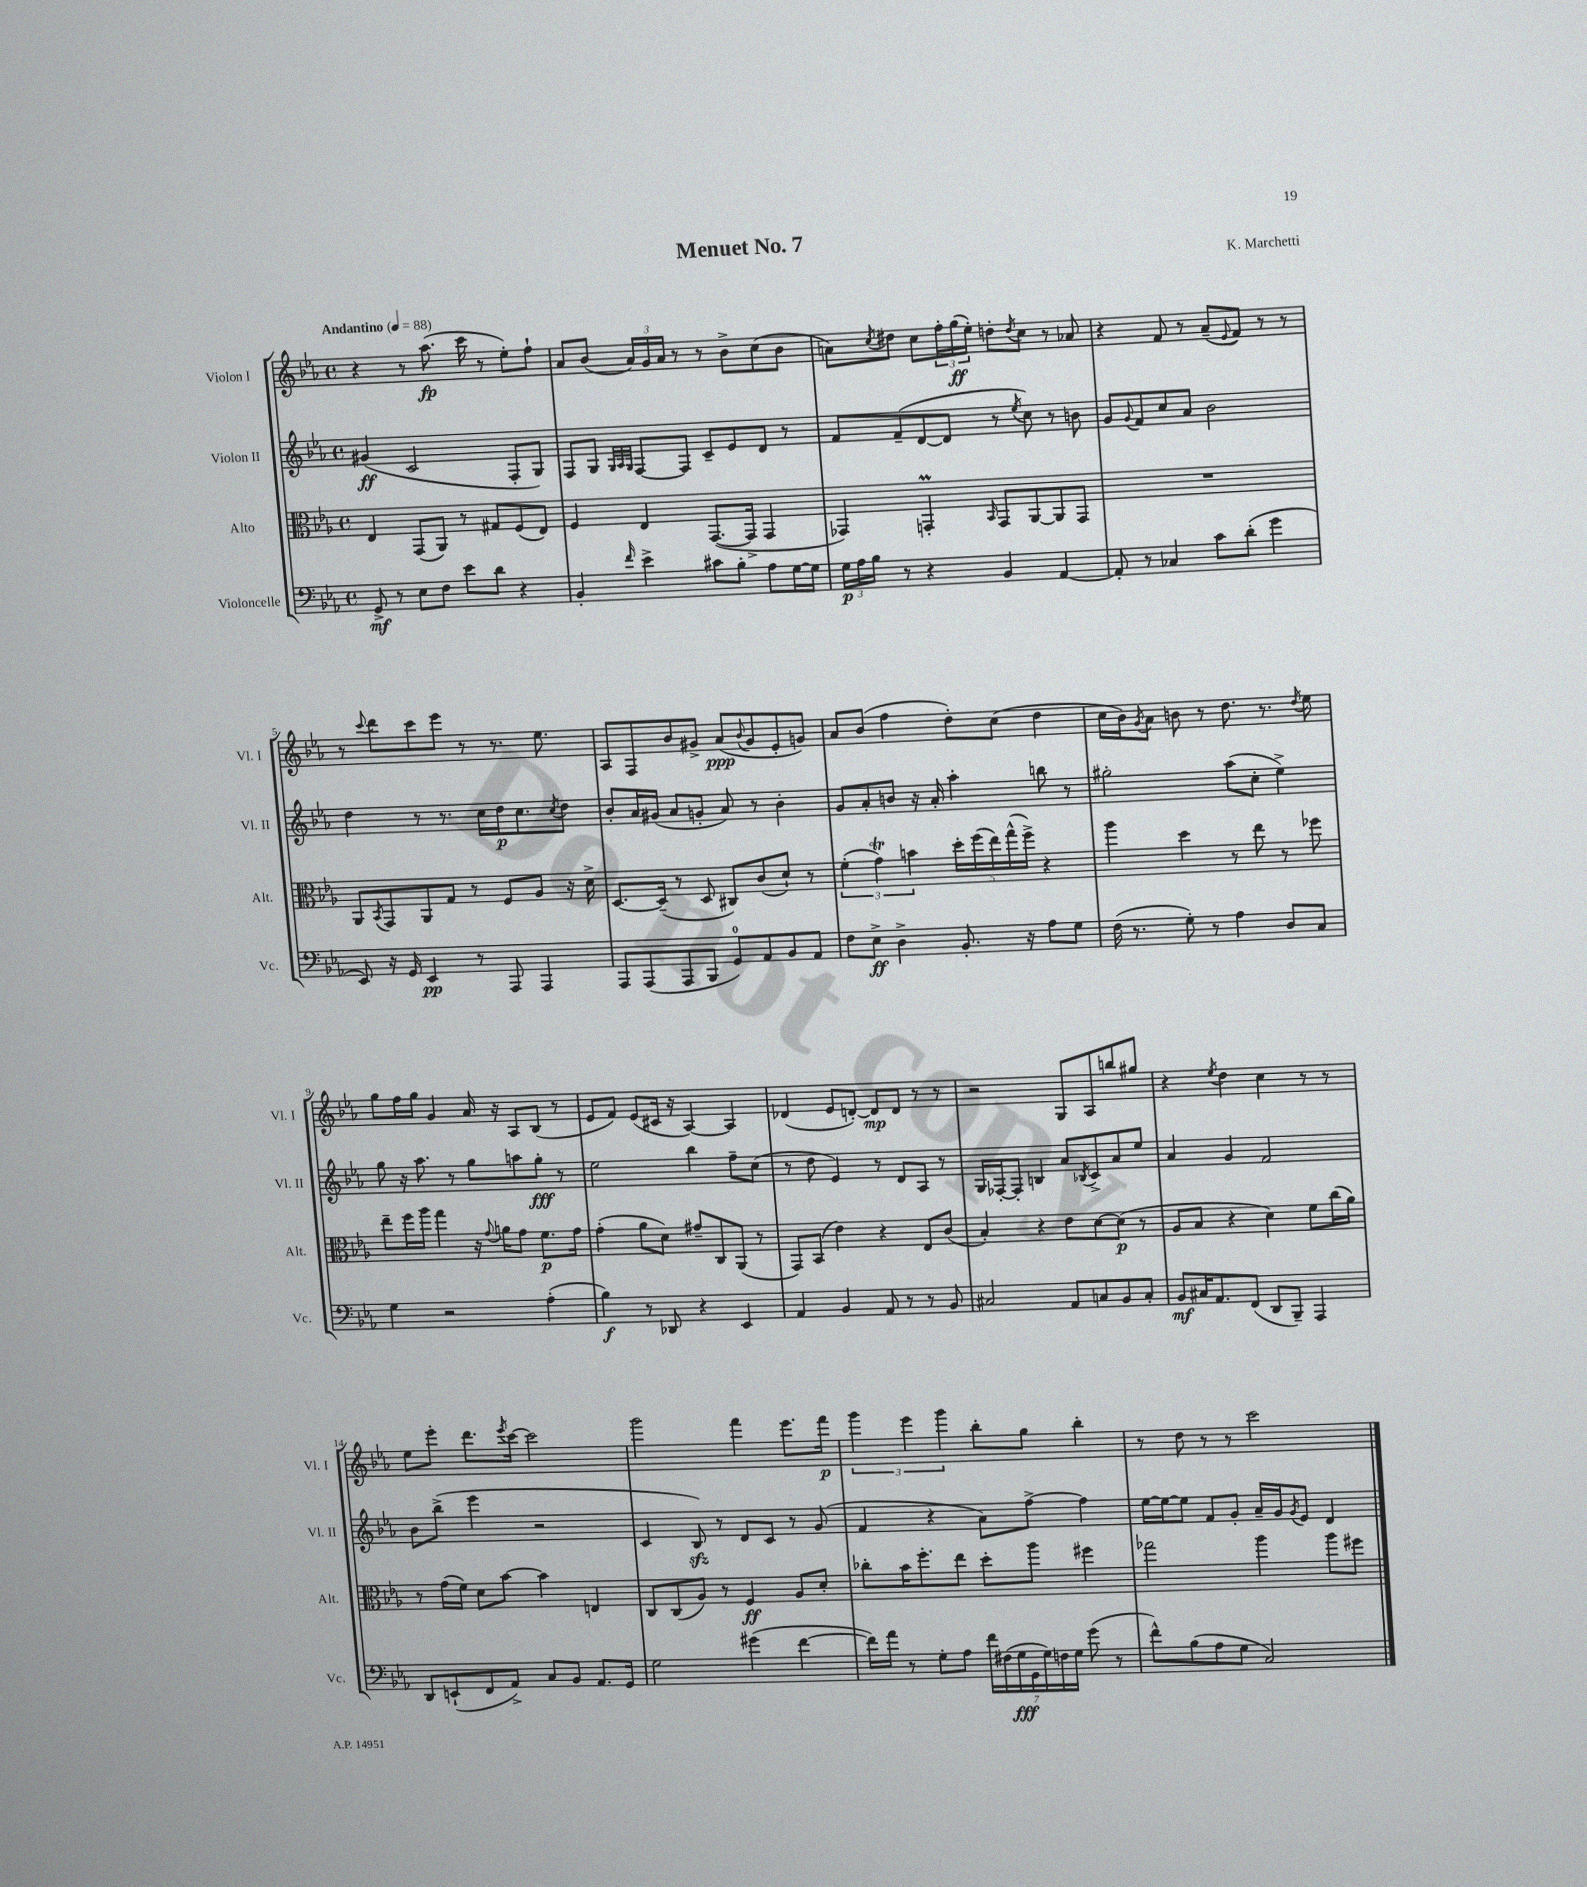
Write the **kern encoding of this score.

**kern	**dynam	**kern	**dynam	**kern	**dynam	**kern	**dynam
*part4	*part4	*part3	*part3	*part2	*part2	*part1	*part1
*staff4	*staff4	*staff3	*staff3	*staff2	*staff2	*staff1	*staff1
*I"Violoncelle	*	*I"Alto	*	*I"Violon II	*	*I"Violon I	*
*I'Vc.	*	*I'Alt.	*	*I'Vl. II	*	*I'Vl. I	*
*clefF4	*	*clefC3	*	*clefG2	*	*clefG2	*
*k[b-e-a-]	*	*k[b-e-a-]	*	*k[b-e-a-]	*	*k[b-e-a-]	*
*M4/4	*	*M4/4	*	*M4/4	*	*M4/4	*
*met(c)	*	*met(c)	*	*met(c)	*	*met(c)	*
*MM88	*	*MM88	*	*MM88	*	*MM88	*
=1	=1	=1	=1	=1	=1	=1	=1
!	!	!	!	!	!	!LO:TX:a:B:t=Andantino	!
8GG^/	mf	4E-/	.	(4g#X/	ff	4r	.
8r	.	.	.	.	.	.	.
8E-\L	.	(8GG/L	.	2c/	.	8r	.
8F\J	.	8AA-/J)	.	.	.	(8.aa-\	fp
8e-\L	.	8r	.	.	.	.	.
.	.	.	.	.	.	16ccc\	.
8d\J	.	8G#X/L	.	.	.	8r	.
4r	.	(8F/	.	8F'/L	.	8ee-'\L)	.
.	.	8E-/J)	.	8G/J)	.	8ff`\J	.
=2	=2	=2	=2	=2	=2	=2	=2
4BB-'/	.	4F/	.	8F/L	.	8a-/L	.
.	.	.	.	8G/J	.	(8b-/J	.
.	.	.	.	32qqG/LLL	.	.	.
.	.	.	.	32qqA-/	.	.	.
16qqf/	.	.	.	32qqG/JJJ	.	.	.
4e-^\	.	4E-/	.	[8F/L	.	24a-/LL)	.
.	.	.	.	.	.	24g/	.
.	.	.	.	.	.	24a-/JJ	.
.	.	.	.	8F/J]	.	8r	.
8c#X\L	.	([8.GG/L	.	8c~/L	.	8r	.
8B-'\J	.	.	.	8e-/	.	8b-^\L	.
.	.	16GG^/Jk]	.	.	.	.	.
8A-\L	.	4GG/	.	8d/J	.	(8cc\	.
[16G\L	.	.	.	8r	.	8b-\J	.
16G\JJ]	.	.	.	.	.	.	.
=3	=3	=3	=3	=3	=3	=3	=3
24G\LL	p	4GG-X/)	.	8f/L	.	8an\L)	.
24A-\	.	.	.	.	.	.	.
24B-\JJ	.	.	.	.	.	.	.
.	.	.	.	.	.	8qcc/	.
8r	.	.	.	(8f~/	.	8dd#X\J	.
4r	.	4GGnm'/	.	[8d/	.	8cc\L	.
.	.	.	.	8d/J]	.	24ff'\L	.
.	.	.	.	.	.	(24gg\	ff
.	.	.	.	.	.	24ee-'\JJ)	.
.	.	16qqBB-/	.	.	.	.	.
4BB-/	.	8GG/L	.	8r	.	8ddn'\L	.
.	.	.	.	8qee-/	.	8qdd/	.
.	.	[8AA-/	.	8cc\)	.	8cc\J	.
[4AA-/	.	8AA-/]	.	8r	.	8r	.
.	.	8GG/J	.	8bn\	.	8a-X/	.
=4	=4	=4	=4	=4	=4	=4	=4
8AA-'/]	.	1r	.	8g/L	.	4r	.
.	.	.	.	8qqg/	.	.	.
8r	.	.	.	8f/	.	.	.
4C-X/	.	.	.	8cc/	.	8f/	.
.	.	.	.	8a-/J	.	8r	.
8c\L	.	.	.	2b-\	.	(8a-~/L	.
.	.	.	.	.	.	8qqe-/	.
(8d'\J	.	.	.	.	.	8f/J)	.
4g\	.	.	.	.	.	8r	.
.	.	.	.	.	.	8r	.
!!LO:LB:g=z
=5	=5	=5	=5	=5	=5	=5	=5
8EE-/)	.	8AA-/L	.	4dd\	.	8r	.
.	.	8qBB-/	.	.	.	8qqccc/	.
16r	.	8GG/	.	.	.	8ddd\L	.
16GG/	.	.	.	.	.	.	.
4EE-/	pp	8AA-/	.	8r	.	8ccc\	.
.	.	8G/J	.	8.r	.	8eee-\J	.
8r	.	8r	.	.	.	8r	.
.	.	.	.	16cc\LL	.	.	.
8AAA-/	.	8F/L	.	16dd\J	p	8.r	.
.	.	.	.	8.cc\	.	.	.
4AAA-/	.	8A-/J	.	.	.	.	.
.	.	.	.	.	.	8.ee-\	.
.	.	.	.	8qcc/	.	.	.
.	.	16r	.	8dd\J	.	.	.
.	.	16d^\	.	.	.	.	.
=6	=6	=6	=6	=6	=6	=6	=6
8AAA-/L	.	[8.D/L	.	8b-'/L	.	8A-/L	.
(8AAA-/	.	.	.	16a-/L	.	8F/	.
.	.	(16D~/Jk]	.	(16g#X/JJ	.	.	.
8AAA-/	.	8r	.	8a-/L	.	8b-/	.
8BBB-/J	.	8D/	.	8gn'/J	.	8g#X^/J	.
8GG/L)	.	8C#X/L)	.	8a-/)	.	(8a-/L	ppp
.	.	.	.	.	.	8qqb-/	.
8AA-/	.	(8c/	.	8r	.	8g#/	.
8BB-/	.	8d`/J)	.	4b-'\	.	8e-'/	.
8AA-/J	.	8r	.	.	.	8gn/J)	.
=7	=7	=7	=7	=7	=7	=7	=7
8F\L	.	(6f'\	.	8g/L	.	8a-/L	.
8E-^\J	ff	.	.	8a-'/	.	(8b-/J	.
.	.	6gt\)	.	.	.	.	.
4D^\	.	.	.	8bn/J	.	4ff\	.
.	.	6bn\	.	.	.	.	.
.	.	.	.	16r	.	.	.
.	.	.	.	16a-'/	.	.	.
8.BB-'/	.	20dd'\LL	.	4aa-'\	.	8dd'\L)	.
.	.	(20ff\	.	.	.	.	.
.	.	20ee-\)	.	.	.	.	.
.	.	.	.	.	.	(8cc\J	.
.	.	(20gg^^\	.	.	.	.	.
16r	.	.	.	.	.	.	.
.	.	20ff^\JJ)	.	.	.	.	.
8A-\L	.	4r	.	8bbn\	.	4dd\	.
8G\J	.	.	.	8r	.	.	.
=8	=8	=8	=8	=8	=8	=8	=8
(16F\	.	4aa-\	.	2gg#X'\	.	16cc\LL	.
8.r	.	.	.	.	.	16b-\J)	.
.	.	.	.	.	.	8qg/	.
.	.	.	.	.	.	8a-\J	.
8G'\)	.	4dd\	.	.	.	8bn\	.
8r	.	.	.	.	.	8r	.
4A-\	.	8r	.	(8aa-\L	.	8.dd\	.
.	.	8ee-\	.	8cc'\J	.	.	.
.	.	.	.	.	.	8.r	.
8D/L	.	8r	.	4ee-^\)	.	.	.
.	.	.	.	.	.	8qdd/	.
8C/J	.	8ff-X\	.	.	.	8ee-\	.
!!LO:LB:g=z
=9	=9	=9	=9	=9	=9	=9	=9
4G\	.	8ee-~\L	.	8gg\	.	8gg\L	.
.	.	16ff\L	.	16r	.	16ff\L	.
.	.	16aa-\JJ	.	8.aa-\	.	16gg\JJ	.
2r	.	4gg\	.	.	.	4g/	.
.	.	.	.	8r	.	.	.
.	.	16r	.	8gg\L	.	16a-/	.
.	.	8qqg/	.	.	.	.	.
.	.	16an\KL	.	.	.	16r	.
.	.	8g\J	.	8aan\	.	8A-/L	.
(4A-'\	.	8.f\L	p	8gg'\J	fff	(8B-/J	.
.	.	.	.	8r	.	8r	.
.	.	16g\Jk	.	.	.	.	.
=10	=10	=10	=10	=10	=10	=10	=10
4B-\)	f	(4g'\	.	2ee-\	.	8e-/L	.
.	.	.	.	.	.	8f/J)	.
8r	.	8a-\L	.	.	.	(8e-/L	.
8DD-X/	.	8d\J)	.	.	.	16c#X/Jk	.
.	.	.	.	.	.	16r	.
4r	.	8g#X~/L	.	4bb-\	.	[4A-/)	.
.	.	8C/	.	.	.	.	.
4EE-/	.	(8AA-/J	.	8ff~\L	.	4A-/]	.
.	.	8r	.	(8cc\J	.	.	.
=11	=11	=11	=11	=11	=11	=11	=11
4AA-/	.	8GG/L)	.	8r	.	(4d-X/	.
.	.	(8BB-/J	.	8dd\	.	.	.
4BB-/	.	4e-\)	.	4e-/)	.	8e-/L	.
.	.	.	.	.	.	[8dn'/J)	.
8AA-/	.	4r	.	8r	.	8d/L]	mp
8r	.	.	.	8d/L	.	8d/J	.
8r	.	8E-/L	.	8A-/J	.	8r	.
8BB-/	.	(8c/J	.	8r	.	8r	.
=12	=12	=12	=12	=12	=12	=12	=12
2C#X/	.	4B-'/)	.	16G/LL	.	2r	.
.	.	.	.	[16F-X'/J	.	.	.
.	.	.	.	8F-'/J]	.	.	.
.	.	4r	.	4Bn/	.	.	.
8AA-/L	.	8e-\L	.	8a-/L	.	8G/L	.
.	.	.	.	8qB-X/	.	.	.
8Cn/	.	[8d\	.	8c^/	.	8A-/	.
8BB-/	.	(8d\J]	p	8a-/	.	8bbn/	.
8C'/J	.	8r	.	8ee-/J	.	8gg#X/J	.
=13	=13	=13	=13	=13	=13	=13	=13
8BB-/L	mf	8A-/L	.	4a-/	.	4r	.
16C#X/K	.	8B-/J	.	.	.	.	.
8.AA-/	.	.	.	.	.	.	.
.	.	.	.	.	.	8qee-/	.
.	.	4r	.	4g/	.	4dd\	.
(8FF/J	.	.	.	.	.	.	.
8DD/L	.	4d\)	.	2f/	.	4cc\	.
8BBB-~/J)	.	.	.	.	.	.	.
4AAA-/	.	8f\L	.	.	.	8r	.
.	.	(16cc\L	.	.	.	8r	.
.	.	16a-\JJ)	.	.	.	.	.
!!LO:LB:g=z
=14	=14	=14	=14	=14	=14	=14	=14
8DD/L	.	8r	.	8b-\L	.	8ee-\L	.
(8EEn`/	.	(16g\LL	.	(8bb-^\J	.	8eee-'\J	.
.	.	16f\JJ)	.	.	.	.	.
8FF/	.	8d\L	.	4eee-\	.	8.ddd\L	.
8AA-^/J)	.	[8b-\J	.	.	.	.	.
.	.	.	.	.	.	8qeee-/	.
.	.	.	.	.	.	[16ccc\Jk	.
8C/L	.	4b-\]	.	2r	.	2ccc\]	.
8BB-/J	.	.	.	.	.	.	.
8.AA-/L	.	4En/	.	.	.	.	.
16GG/Jk	.	.	.	.	.	.	.
=15	=15	=15	=15	=15	=15	=15	=15
2G\	.	8C/L	.	4c/	.	2ggg\	.
.	.	(8C/	.	.	.	.	.
.	.	8A-/J)	.	8B-zz/)	.	.	.
.	.	8r	.	8r	.	.	.
(4g#X\	.	4F/	ff	8d/L	.	4fff\	.
.	.	.	.	8c/J	.	.	.
[4f\	.	8A-/L	.	8r	.	8.eee-\L	.
.	.	8d'/J	.	(8g/	.	.	.
.	.	.	.	.	.	16fff\Jk	p
=16	=16	=16	=16	=16	=16	=16	=16
16f\LL])	.	8cc-X'\L	.	4f/	.	6ggg\	.
16a-\JJ	.	.	.	.	.	.	.
8r	.	16b-\K	.	.	.	.	.
.	.	.	.	.	.	6eee-\	.
.	.	8.ff'\	.	.	.	.	.
8G'\L	.	.	.	4r	.	.	.
.	.	.	.	.	.	6ggg\	.
8A-\J	.	8ee-\J	.	.	.	.	.
28f\LL	.	8dd'\L	.	8a-\L)	.	8bb-'\L	.
(28F#X\	.	.	.	.	.	.	.
28G\	fff	.	.	.	.	.	.
28GG\	.	.	.	.	.	.	.
.	.	8aa-\J	.	[8ff^\J	.	8gg\J	.
28G\)	.	.	.	.	.	.	.
28Fn\	.	.	.	.	.	.	.
28G\JJ	.	.	.	.	.	.	.
(8g\	.	4ff#X\	.	4ff\]	.	4bb-'\	.
8r	.	.	.	.	.	.	.
=17	=17	=17	=17	=17	=17	=17	=17
8f^^\L)	.	2gg-X\	.	[16ee-\LL	.	8r	.
.	.	.	.	16ee-\J_	.	.	.
(8B-\	.	.	.	8ee-\J]	.	8dd\	.
8A-\	.	.	.	8f/L	.	8r	.
8G\J	.	.	.	8g'/J	.	8r	.
2C/)	.	4aa-\	.	16a-~/LL	.	2ccc\	.
.	.	.	.	16g/J	.	.	.
.	.	.	.	8qg/	.	.	.
.	.	.	.	8e-/J	.	.	.
.	.	8aa-\L	.	4d/	.	.	.
.	.	8ff#X\J	.	.	.	.	.
==	==	==	==	==	==	==	==
*-	*-	*-	*-	*-	*-	*-	*-
